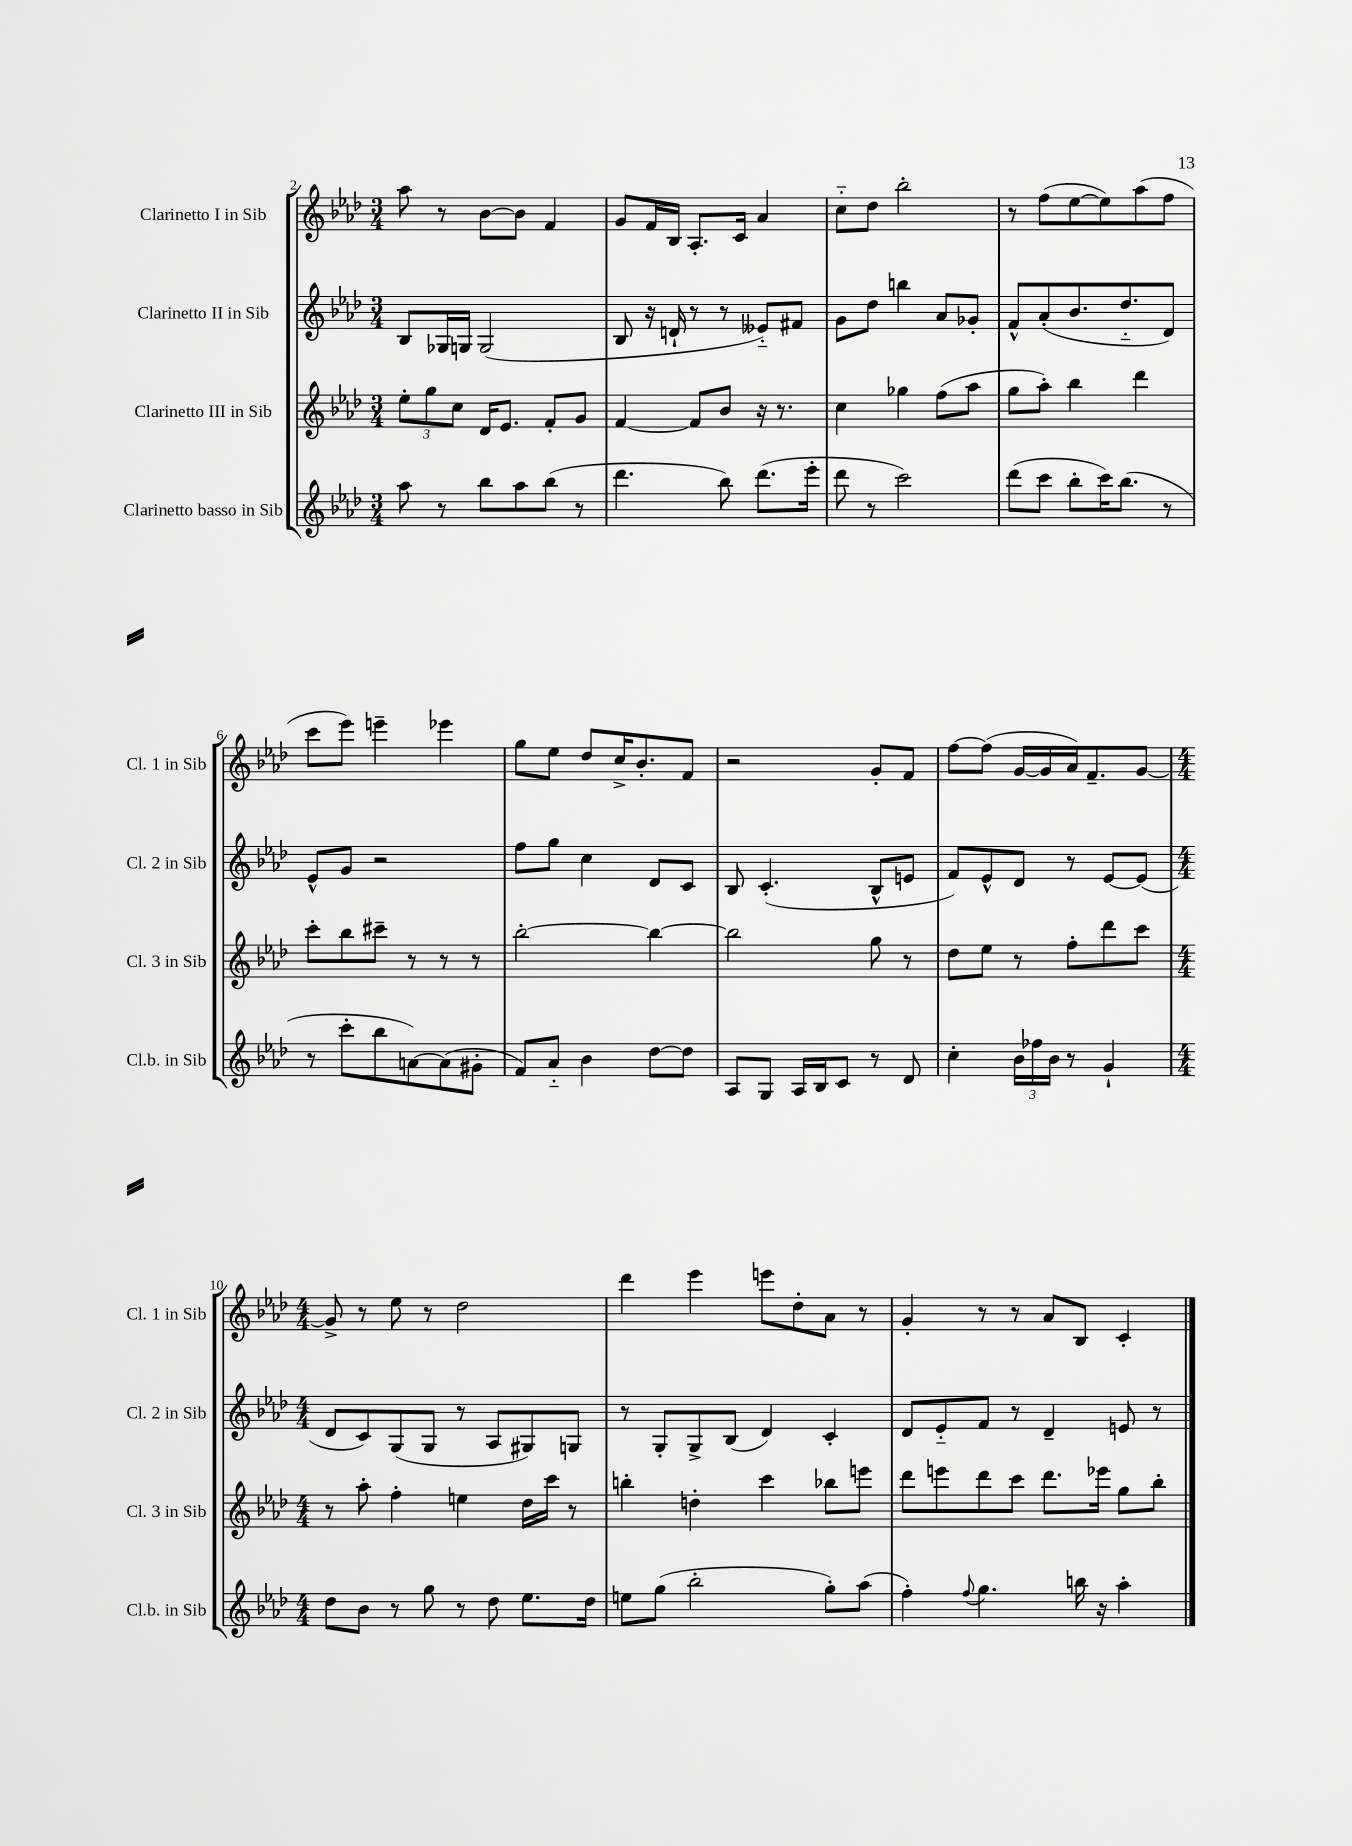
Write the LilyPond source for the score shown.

<<
\new StaffGroup <<
\new Staff = "s0" \with { instrumentName = "Clarinetto I in Sib" shortInstrumentName = "Cl. 1 in Sib" } {
    \clef treble \key aes \major \numericTimeSignature \time 3/4
    aes''8 r8 bes'8~ bes'8 f'4 |
    g'8 f'16 bes16 aes8.-. c'16 aes'4 |
    c''8-_ des''8 bes''2-. |
    r8 f''8( ees''8~ ees''8) aes''8( f''8 |
    c'''8 ees'''8) e'''4-- ees'''4 |
    g''8 ees''8 des''8 c''16-> bes'8.-. f'8 |
    r2 g'8-. f'8 |
    f''8~ f''8( g'16~ g'16 aes'16) f'8.-- g'8~ |
    \numericTimeSignature \time 4/4 g'8-> r8 ees''8 r8 des''2 |
    des'''4 ees'''4 e'''8 des''8-. aes'8 r8 |
    g'4-. r8 r8 aes'8 bes8 c'4-. \bar "|." |
}
\new Staff = "s1" \with { instrumentName = "Clarinetto II in Sib" shortInstrumentName = "Cl. 2 in Sib" } {
    \clef treble \key aes \major \numericTimeSignature \time 3/4
    bes8 ges16 g16 g2( |
    bes8 r16 d'16-! r8 r8 eeses'8-_) fis'8 |
    g'8 des''8 b''4 aes'8 ges'8-. |
    f'8-^ aes'8-.( bes'8. des''8.-_ des'8) |
    ees'8-^ g'8 r2 |
    f''8 g''8 c''4 des'8 c'8 |
    bes8 c'4.-.( bes8-^ e'8 |
    f'8) ees'8-^ des'8 r8 ees'8~ ees'8( |
    \numericTimeSignature \time 4/4 des'8 c'8) g8( g8 r8 aes8 gis8) g8 |
    r8 g8-. g8-> bes8( des'4) c'4-. |
    des'8 ees'8-_ f'8 r8 des'4-- e'8 r8 \bar "|." |
}
\new Staff = "s2" \with { instrumentName = "Clarinetto III in Sib" shortInstrumentName = "Cl. 3 in Sib" } {
    \clef treble \key aes \major \numericTimeSignature \time 3/4
    \tuplet 3/2 { ees''8-. g''8 c''8 } des'16 ees'8. f'8-. g'8 |
    f'4~ f'8 bes'8 r16 r8. |
    c''4 ges''4 f''8( aes''8 |
    g''8 aes''8-.) bes''4 des'''4 |
    c'''8-. bes''8 cis'''8-- r8 r8 r8 |
    bes''2~-. bes''4~ |
    bes''2 g''8 r8 |
    des''8 ees''8 r8 f''8-. des'''8 c'''8 |
    \numericTimeSignature \time 4/4 r8 aes''8-. f''4-. e''4 des''16 c'''16 r8 |
    b''4-. d''4-. c'''4 bes''8 e'''8 |
    des'''8 e'''8 des'''8 c'''8 des'''8. ees'''16 g''8 bes''8-. \bar "|." |
}
\new Staff = "s3" \with { instrumentName = "Clarinetto basso in Sib" shortInstrumentName = "Cl.b. in Sib" } {
    \clef treble \key aes \major \numericTimeSignature \time 3/4
    aes''8 r8 bes''8 aes''8 bes''8( r8 |
    des'''4. bes''8) des'''8.( ees'''16-. |
    des'''8 r8 c'''2) |
    des'''8( c'''8 bes''8-. c'''16) bes''8.( r8 |
    r8 c'''8-. bes''8 a'8~) a'8( gis'8-. |
    f'8) aes'8-_ bes'4 des''8~ des''8 |
    aes8 g8 aes16 bes16 c'8 r8 des'8 |
    c''4-. \tuplet 3/2 { bes'16 fes''16 bes'16 } r8 g'4-! |
    \numericTimeSignature \time 4/4 des''8 bes'8 r8 g''8 r8 des''8 ees''8. des''16 |
    e''8 g''8( bes''2-. g''8-.) aes''8( |
    f''4-.) \appoggiatura { f''8 } g''4. b''16 r16 aes''4-. \bar "|." |
}
>>
>>
\layout { \context { \Score currentBarNumber = #2 } }
